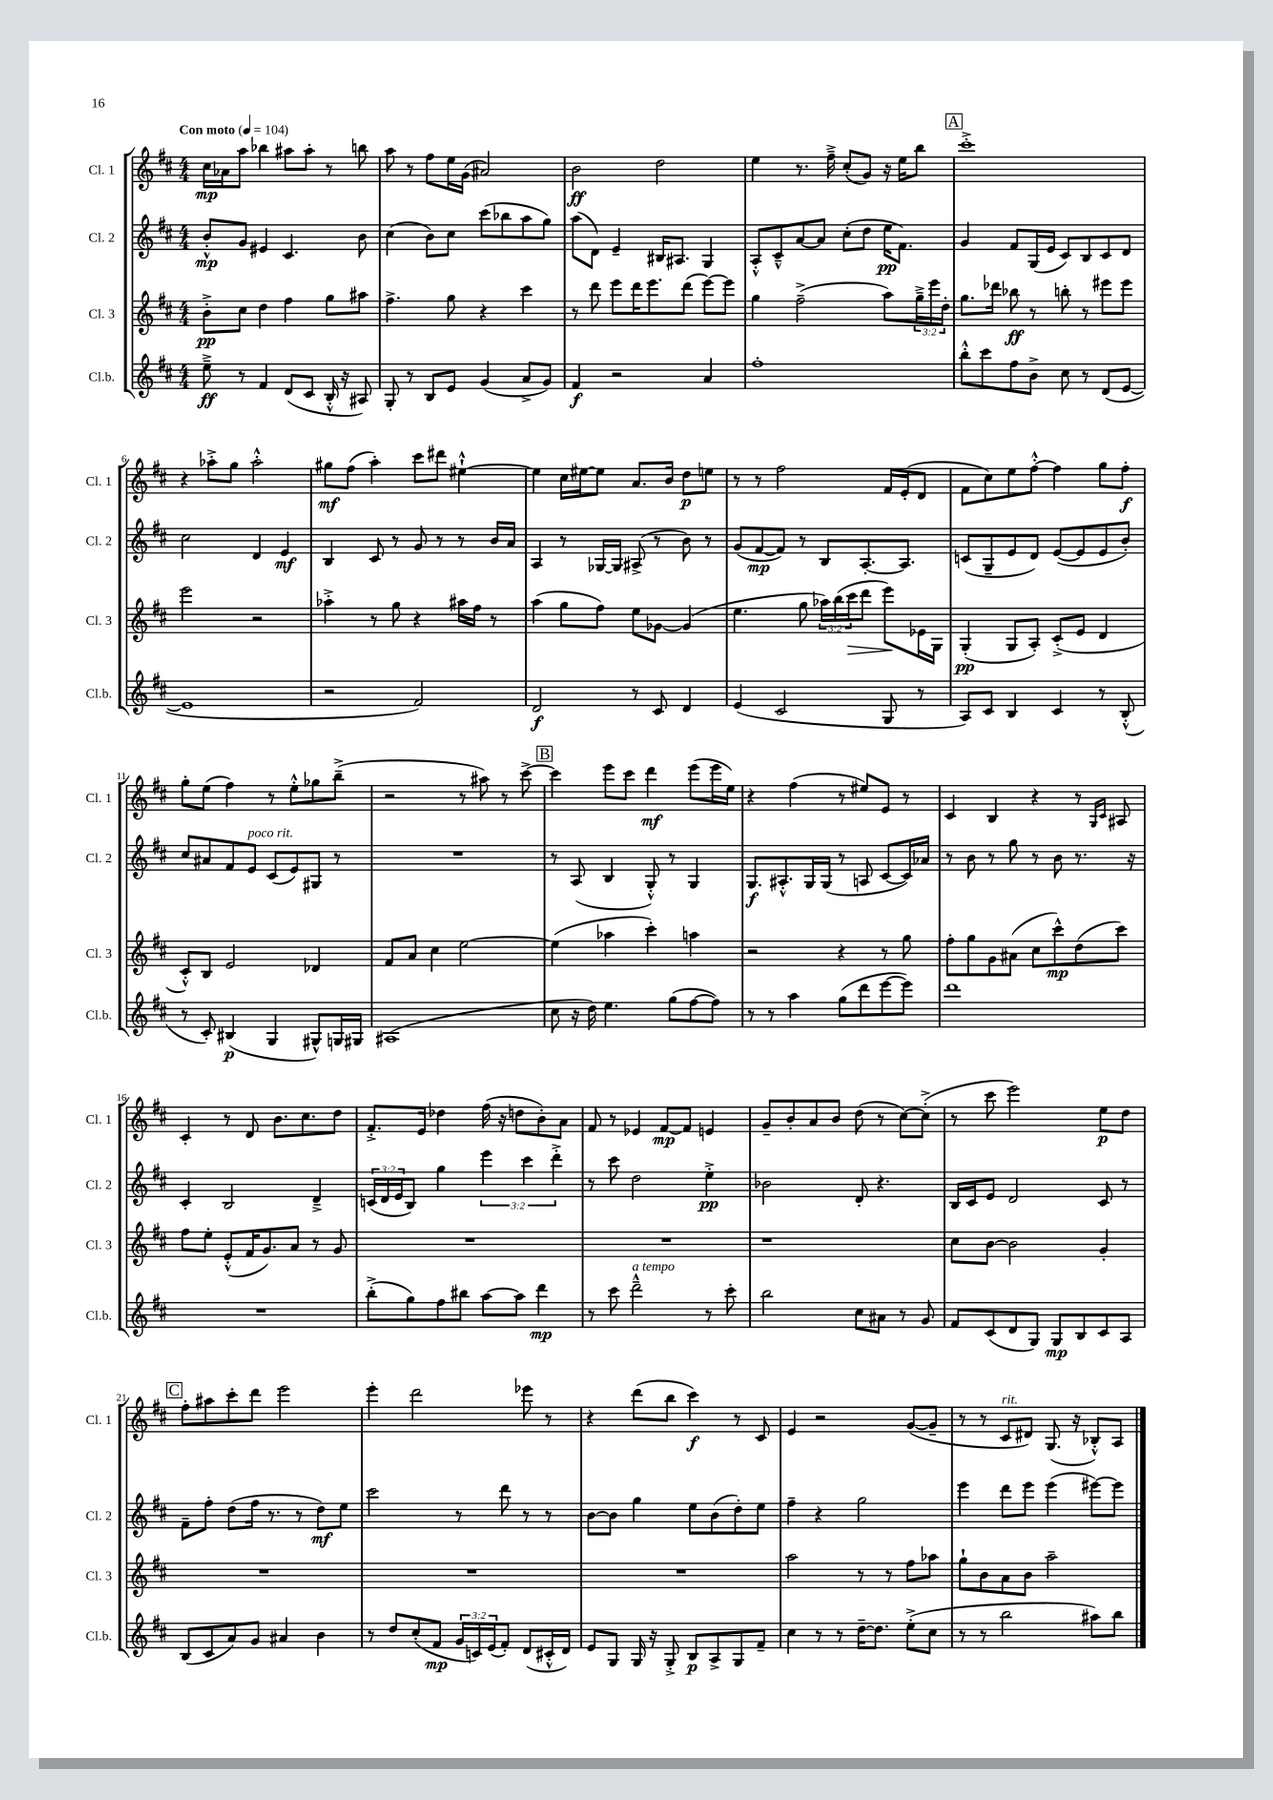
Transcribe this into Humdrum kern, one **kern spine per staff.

**kern	**kern	**kern	**kern
*staff4	*staff3	*staff2	*staff1
*clefG2	*clefG2	*clefG2	*clefG2
*k[f#c#]	*k[f#c#]	*k[f#c#]	*k[f#c#]
*M4/4	*M4/4	*M4/4	*M4/4
*MM104	*MM104	*MM104	*MM104
8ee~^	8b'^	8b'^^	16cc#
.	.	.	16a-
8r	8cc#	8g	8aa
4f#	4dd	4e#	4bb-
(8d	4ff#	4.c#	8aa#
8c#	.	.	8aa#'
16B'^^	8gg	.	8r
16r	.	.	.
8A#)	8aa#	8b	8bb
=	=	=	=
8G'	4.ff#^	(4cc#	8aa
8r	.	.	8r
8B	.	8b)	8ff#
8e	8gg	8cc#	16ee
.	.	.	(16g
(4g	4r	(8ccc#	2a#)
.	.	8bb-	.
8a^	4ccc#	8aa	.
8g)	.	8gg)	.
=	=	=	=
4f#	8r	(8aa	2b
.	8ddd	8d)	.
2r	8eee	4e~	.
.	16ddd	.	.
.	8.eee	.	.
.	.	16B#	2dd
.	.	8.A#	.
.	(8ddd	.	.
4a	[8eee)	4G	.
.	8eee]	.	.
=	=	=	=
1ff#'	4gg	8A'^^	4ee
.	.	8c#~^^	.
.	(2ff#~^	[8a	8.r
.	.	8a]	.
.	.	.	16ff#~^
.	.	(8cc#'	(8cc#'
.	.	8dd	8g)
.	8aa)	16ee	16r
.	.	8.f#)	16ee
.	24gg~^	.	8bb
.	24eee	.	.
.	24dd'	.	.
=	=	=	=
8bb'^^	8.gg	4g	1ccc#'^
8ccc#	.	.	.
.	16ddd-	.	.
8ff#	8bb-	8f#	.
8b^	8r	(16G	.
.	.	16e	.
8cc#	8bb'	8c#)	.
8r	8r	8B	.
(8d	8eee#	8c#	.
[8e	8eee#	8d	.
=	=	=	=
1e]	2eee	2cc#	4r
.	.	.	8aa-'^
.	.	.	8gg
.	2r	4d	2aa-'^^
.	.	4e	.
=	=	=	=
2r	4aa-'^	4B	8gg#
.	.	.	(8ff#
.	8r	8c#	4aa')
.	8gg	8r	.
2f#)	4r	8g	8ccc#
.	.	8r	8ddd#
.	16aa#	8r	[4ee#`^^
.	16ff#	.	.
.	8r	16b	.
.	.	16a	.
=	=	=	=
2d	(4aa	4A	4ee#]
.	8gg	8r	16cc#
.	.	.	[16ee#
.	8ff#)	[16G-	8ee#]
.	.	16G-]	.
8r	8ee	(8A#^	8.a
8c#	[8g-	8r	.
.	.	.	16b
4d	(4g-]	8b)	8dd
.	.	8r	8ee
=	=	=	=
(4e	4.ee	(8g	8r
.	.	[8f#	8r
2c#	.	8f#])	2ff#
.	8gg	8r	.
.	24aa-)	8B	.
.	(24bb	.	.
.	24ccc#	.	.
.	8ddd	[8.A'	.
8G	8eee)	.	16f#
.	.	8.A]	(16e'
8r	16e-	.	8d
.	16G	.	.
=	=	=	=
8A)	(4G'	(8c	8f#
8c#	.	8G~	8cc#)
4B	8G	8e	8ee
.	8A')	8d)	[8ff#'^^
4c#	(8c#'^	([8e	4ff#]
.	8e	8e]	.
8r	4d	8e	8gg
(8B'^^	.	8b')	8ff#'
=	=	=	=
8r	8c#'^^)	8cc#	8gg'
8c#')	8B	8a#	(8ee
(4B#	2e	8f#	4ff#)
.	.	8e	.
4G	.	(8c#	8r
.	.	8e)	8ee'^^
8G#^^)	4d-	8G#	8gg-
16G	.	8r	(8bb~^
16G#	.	.	.
=	=	=	=
(1A#	8f#	1r	2r
.	8a	.	.
.	4cc#	.	.
.	[2ee	.	8r
.	.	.	8aa#)
.	.	.	8r
.	.	.	[8ccc#^
=	=	=	=
8cc#	(4ee]	8r	4ccc#]
16r	.	(8A	.
16dd)	.	.	.
4.ee	4aa-	4B	8eee
.	.	.	8ccc#
.	4ccc#')	8G'^^)	4ddd
(8gg	.	8r	.
[8ff#	4aa	4G	(8eee
8ff#])	.	.	16eee
.	.	.	16ee)
=	=	=	=
8r	2r	8.G	4r
8r	.	.	.
.	.	8.A#'^^	.
4aa	.	.	(4ff#
.	.	16G	.
.	.	(16G	.
(8gg	4r	8r	8r
8ddd	.	8A	8ee#)
[8eee	8r	[8c#	8e
8eee])	8gg	16c#])	8r
.	.	16a-	.
=	=	=	=
1ddd	8ff#'	8r	4c#
.	8gg	8b	.
.	8g	8r	4B
.	(8a#	8gg	.
.	8cc#	8r	4r
.	8ccc#^^)	8b	.
.	(8dd	8.r	8r
.	.	.	16qqG
.	.	.	16qqc#
.	8ccc#)	.	8A#
.	.	16r	.
=	=	=	=
1r	8ff#	4c#'	4c#'
.	8ee'	.	.
.	(8e'^^	2B	8r
.	16f#	.	8d
.	8.g)	.	.
.	.	.	8.b
.	8a	.	.
.	.	.	8.cc#
.	8r	4d~^	.
.	8g	.	8dd
=	=	=	=
(8bb'^	1r	(24c	8.f#'^
.	.	24d	.
.	.	24e	.
8gg)	.	8B)	.
.	.	.	16e
8ff#	.	4gg	4dd-
8bb#	.	.	.
[8aa	.	6eee	(16ff#
.	.	.	16r
8aa]	.	.	8dd
.	.	6ccc#	.
4ddd	.	.	8b')
.	.	6ddd'^	.
.	.	.	8a
=	=	=	=
8r	1r	8r	8f#
8ccc#	.	8ccc#	8r
2ddd~^^	.	2dd	4e-
.	.	.	[8f#
.	.	.	8f#]
8r	.	4ee'^	4e
8ccc#'	.	.	.
=	=	=	=
2bb	1r	2b-	8g~
.	.	.	8b'
.	.	.	8a
.	.	.	8b
8cc#	.	8d'	(8dd
8a#	.	4.r	8r
8r	.	.	[8cc#)
8g	.	.	(8cc#'^]
=	=	=	=
8f#	8cc#	16B	8r
.	.	16c#	.
(8c#	[8b	8e	8ccc#
8d	2b]	2d	2eee)
8G)	.	.	.
8G	.	.	.
8B	.	.	.
8c#	4g'	8c#	8ee
8A	.	8r	8dd
=	=	=	=
(8B	1r	8f#~	8ff#'
8c#	.	8ff#'	8aa#
8a)	.	(8dd	8ccc#'
8g	.	16ff#	8ddd
.	.	8.r	.
4a#	.	.	2eee
.	.	8r	.
4b	.	8dd)	.
.	.	8ee	.
=	=	=	=
8r	1r	2ccc#	4eee'
8dd	.	.	.
(8cc#'	.	.	2ddd
8f#	.	.	.
24g	.	8r	.
24c)	.	.	.
(24e	.	.	.
8f#')	.	8ddd	.
(8d	.	8r	8eee-
16c#'^^	.	8r	8r
16d)	.	.	.
=	=	=	=
8e	1r	[8b	4r
8G	.	8b]	.
16G	.	4gg	(8ddd
16r	.	.	.
8G'^	.	.	8bb
8B	.	8ee	4ccc#)
8A^	.	(8b	.
8G	.	8dd')	8r
8f#~	.	8ee	8c#
=	=	=	=
4cc#	2aa	4ff#~	4e
8r	.	4r	2r
8r	.	.	.
[16dd~	8r	2gg	.
8.dd]	.	.	.
.	8r	.	.
(8ee'^	8ff#	.	([8g
8cc#	8aa-	.	8g~]
=	=	=	=
8r	8gg`	4eee	8r
8r	8b	.	8r
2bb	8a	8ddd	8c#
.	8b	8eee	8d#)
.	2aa~	(4eee	(8.G
.	.	.	16r
8aa#)	.	[8eee#)	8B-'^^)
8bb	.	8eee#]	8A
==	==	==	==
*-	*-	*-	*-
